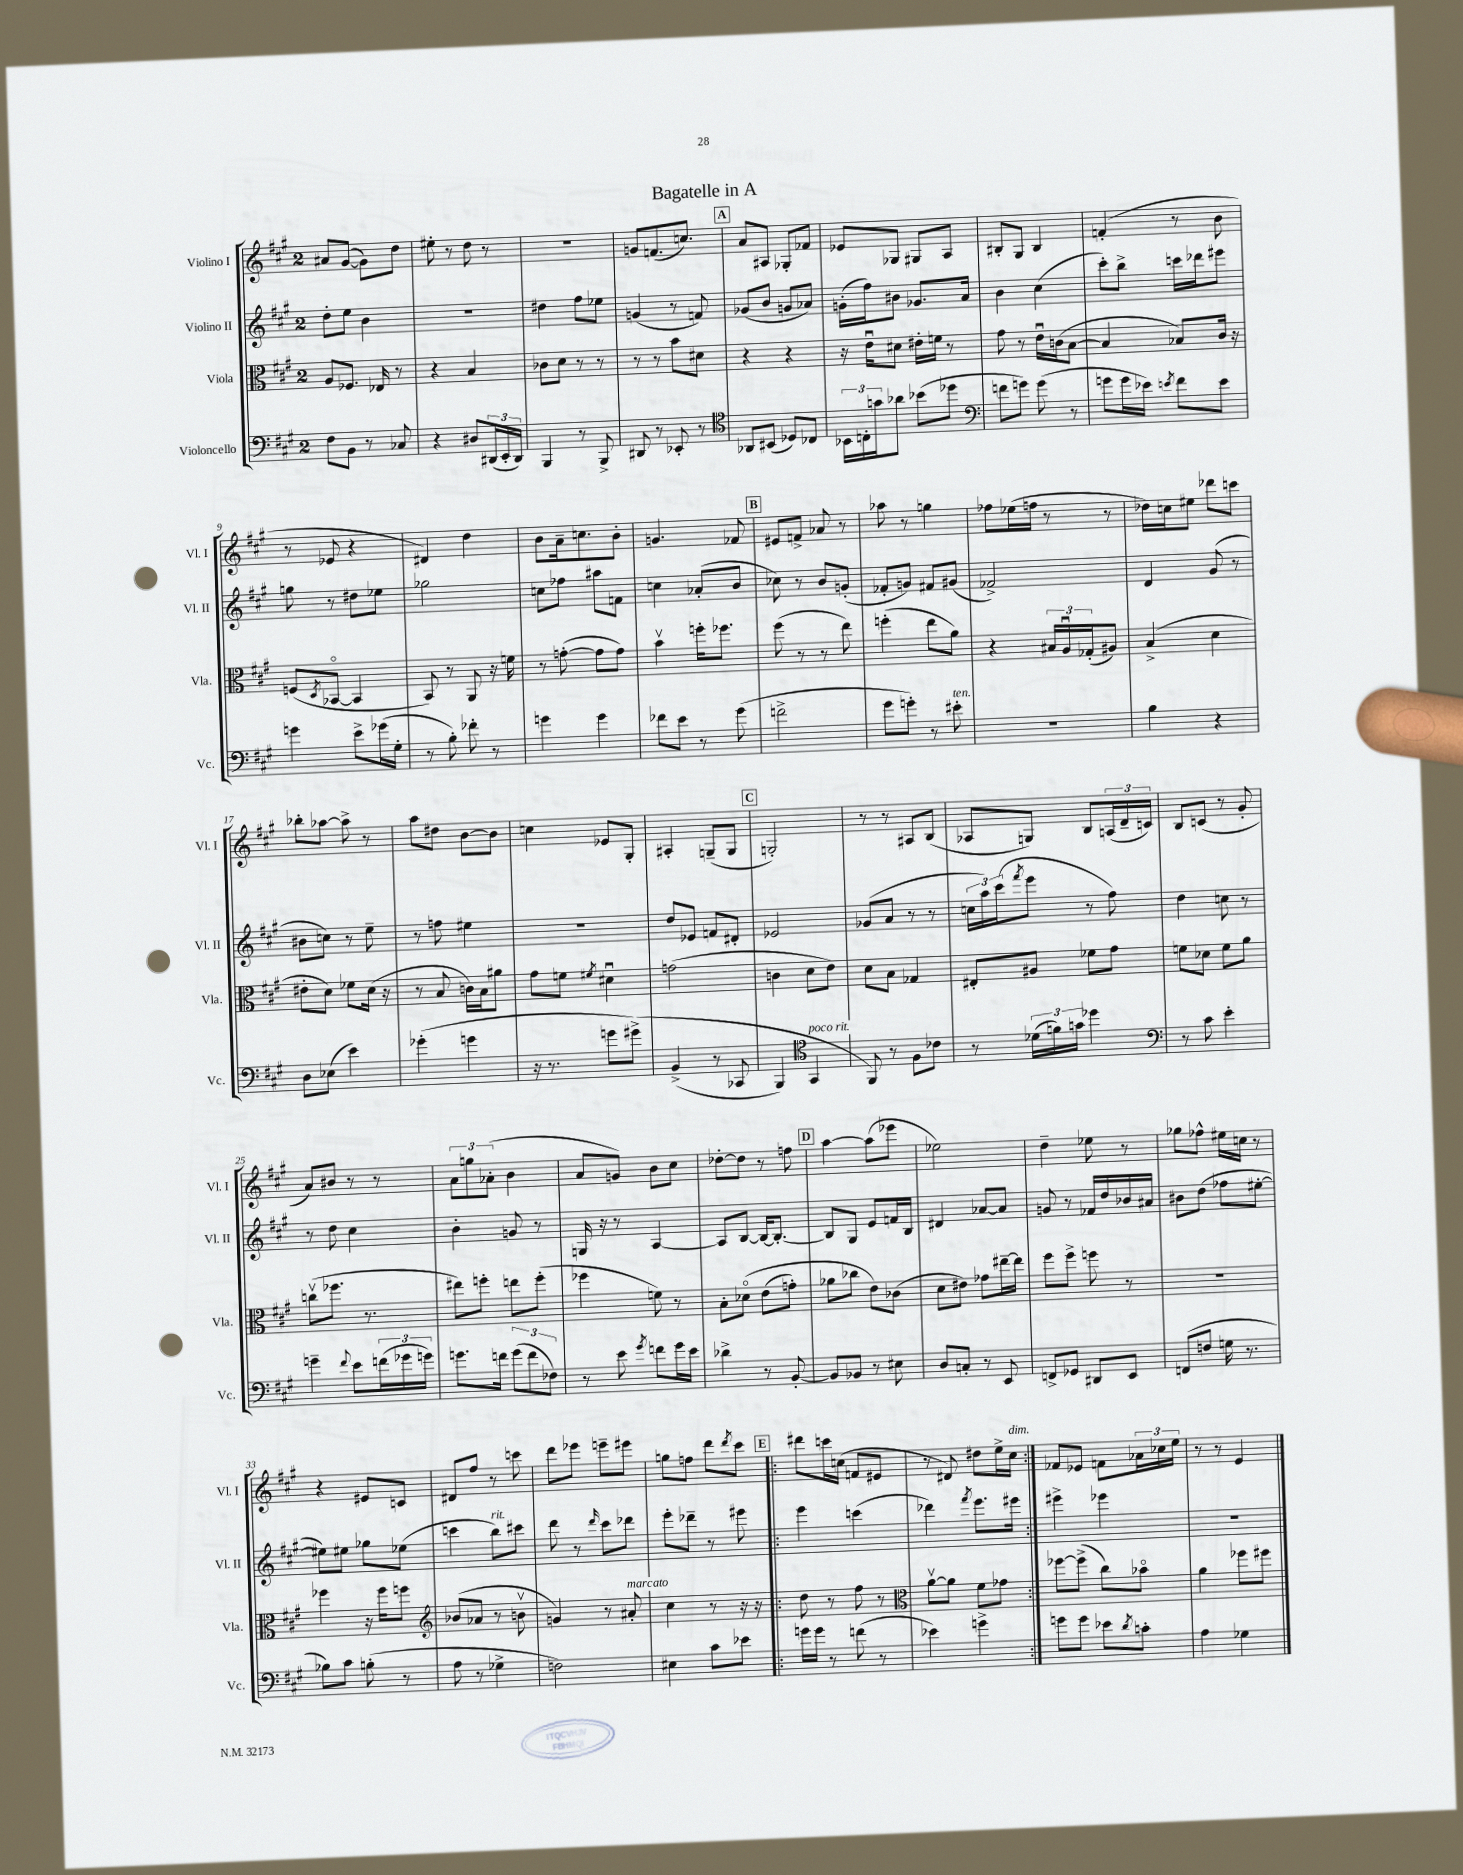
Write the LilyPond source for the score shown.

\header { title = "Bagatelle in A" }
<<
\new StaffGroup <<
\new Staff = "s0" \with { instrumentName = "Violino I" shortInstrumentName = "Vl. I" } {
    \clef treble \key a \major \once \override Staff.TimeSignature.style = #'single-digit \time 2/4
    ais'8 gis'8~( gis'8) d''8 |
    eis''8-. r8 d''8 r8 |
    R2 |
    g'8 f'8.( c''8.) |
    \mark \markup { \box "A" } a'8 ais8 ges8-. fes'8 |
    ees'8 ges8 gis8 a8 |
    bis8-. gis8 bis4 |
    f'4-.( r8 b'8 |
    r8 ees'8 r4 |
    dis'4) d''4 |
    b'8 a'16-- c''8. b'8-. |
    g'4. fes'8 |
    \mark \markup { \box "B" } eis'8 f'8-> aes'8 r8 |
    aes''8 r8 g''4 |
    fes''8 ees''16( f''16 r8 r8 |
    des''16) c''16 eis''8 des'''8 c'''8 |
    bes''8-. aes''8~ aes''8-> r8 |
    a''8 dis''8 b'8~ b'8 |
    c''4 ees'8 gis8-. |
    ais4-. g8--( g8 |
    \mark \markup { \box "C" } g2-.) |
    r8 r8 ais8 b8( |
    aes8 g8) b8 \tuplet 3/2 { a16( d'16-- c'16) } |
    b8 c'8( r8 gis'8-. |
    a'8) bis'8 r8 r8 |
    \tuplet 3/2 { a'8 g''8 aes'8-.( } b'4 |
    a'8 g'8) b'8 cis''8 |
    des''8~-. des''8 r8 f''8 |
    \mark \markup { \box "D" } a''4~ a''8( ees'''8 |
    ees''2) |
    d''4-- ees''8 r8 |
    ges''8 fes''8-^ eis''16 c''16 r8 |
    r4 eis'8 c'8 |
    dis'8 fis''8 r8 c'''8 |
    d'''8 ees'''8 e'''8-- eis'''8 |
    g''8 f''8 d'''8 \acciaccatura { d'''8 } cis'''8 |
    \repeat volta 2 { \mark \markup { \box "E" } dis'''8 c'''16 c''16( f'8 eis'8 |
    r8 dis'8) dis''8 e''16-> cis''16^\markup { \italic "dim." } | }
    fes'8 ees'8 f'8 \tuplet 3/2 { aes'16 ces''16 e''16 } |
    r8 r8 e'4 \bar "|." |
}
\new Staff = "s1" \with { instrumentName = "Violino II" shortInstrumentName = "Vl. II" } {
    \clef treble \key a \major \once \override Staff.TimeSignature.style = #'single-digit \time 2/4
    d''8-. e''8 b'4 |
    R2 |
    dis''4 fis''8 ees''8 |
    g'4( r8 f'8) |
    \mark \markup { \box "A" } ges'8( b'8 g'8 aes'8) |
    g'16-.( fis''16) bis'8 ges'8. a'16 |
    b'4 cis''4( |
    cis'''8-.) b''8-> c'''16 des'''16 eis'''8 |
    g''8 r8 dis''8 ees''8 |
    ges''2 |
    c''8 fes''8 ais''8 f'8 |
    c''4 aes'8-.( b'8 |
    \mark \markup { \box "B" } ces''8) r8 b'8 g'8-.( |
    fes'8-. g'8) fis'8 gis'8( |
    fes'2->) |
    d'4 gis'8( r8 |
    bis'8 c''8) r8 e''8-- |
    r8 f''8 eis''4 |
    R2 |
    d''8 ees'8 f'8 dis'8-. |
    \mark \markup { \box "C" } ees'2 |
    ges'8( a'8 r8 r8 |
    \tuplet 3/2 { c''16 a''16) cis'''16( } \acciaccatura { fis'''8 } e'''8 r8 fis''8) |
    d''4 c''8 r8 |
    r8 d''8 cis''4 |
    b'4-. g'8 r8 |
    g16 r16 r8 a4~ |
    a8 b8~ b16~ b8.~-. |
    \mark \markup { \box "D" } b8 gis8 e'8 f'16 b16 |
    dis'4 aes'8~ aes'8 |
    g'8 r8 fes'16 d''16 bes'16 ais'16 |
    bis'8 d''8( fes''8 eis''8~-. |
    eis''8) eis''8 ges''8 ees''8( |
    c'''4 b''8^\markup { \italic "rit." }) cis'''8 |
    d'''8 r8 \grace { d'''16 } cis'''8 des'''8 |
    e'''8-. des'''8-- r8 eis'''8 |
    \repeat volta 2 { \mark \markup { \box "E" } e'''4 c'''4( |
    des'''4) \acciaccatura { fis'''8 } e'''8. eis'''16 | }
    eis'''4-> ees'''4 |
    R2 \bar "|." |
}
\new Staff = "s2" \with { instrumentName = "Viola" shortInstrumentName = "Vla." } {
    \clef alto \key a \major \once \override Staff.TimeSignature.style = #'single-digit \time 2/4
    a8 fes8. ees16 r8 |
    r4 b4 |
    ces'8 d'8 r8 r8 |
    r8 r8 b'8 dis'8 |
    \mark \markup { \box "A" } r4 r4 |
    r16 e'16\downbow dis'8 eis'16-. f'16 r8 |
    gis'8 r8 e'16\downbow c'16( b8~ |
    b4 bes8) cis'16 r16 |
    f8( \acciaccatura { d8 } bes,8~\flageolet bes,4 |
    b,8) r8 a,8 r16 f'16 |
    r8 g'8~-.( g'8 g'8) |
    b'4\upbow f''16-. fes''8. |
    \mark \markup { \box "B" } fis''8( r8 r8 e''8) |
    f''4-.( e''8 a'8) |
    r4 \tuplet 3/2 { bis16 a16\downbow ges16-.( } ais8) |
    b4->( d'4 |
    eis'8-. d'8) fes'8 d'16( r16 |
    r8 b8 c'16) b16 ais'8 |
    gis'8 f'8 \acciaccatura { fis'8 } dis'4\downbow |
    g'2( |
    \mark \markup { \box "C" } c'4 d'8 e'8) |
    d'8 b8 ges4 |
    eis8-. ais8 fes'8 gis'8 |
    f'8 des'8 f'8 a'8 |
    c''8\upbow( fes''8. r8. |
    eis''8) f''8-. e''8 f''8-.( |
    fes''4 f'8) r8 |
    b8-. des'8\flageolet\( e'8( g'8-.) |
    \mark \markup { \box "D" } aes'8 ces''8 e'8\) ces'8( |
    d'8 eis'8) ges'8 eis''16~-- eis''16 |
    fis''8 fis''8-> f''8 r8 |
    r2 |
    fes''4 r16 fes''16 f''8 |
    \clef treble bes'8( aes'8 r8 b'8\upbow |
    g'4) r8 ais'8-.^\markup { \italic "marcato" } |
    cis''4 r8 r16 r16 |
    \repeat volta 2 { \mark \markup { \box "E" } d''8 r8 fis''8 r8 |
    \clef alto a'8~\upbow a'8 fis'8 ges'8 | }
    fes''8~ fes''8->( cis''8) bes'8\flageolet |
    a'4 fes''8 fis''8 \bar "|." |
}
\new Staff = "s3" \with { instrumentName = "Violoncello" shortInstrumentName = "Vc." } {
    \clef bass \key a \major \once \override Staff.TimeSignature.style = #'single-digit \time 2/4
    fis8 b,8 r8 ces8 |
    r4 dis8 \tuplet 3/2 { dis,16( e,16-. dis,16) } |
    b,,4 r8 b,,8-> |
    dis,8 r8 ees,8-. r8 |
    \mark \markup { \box "A" } \clef tenor aes,8 bis,8( des8) ces8 |
    \tuplet 3/2 { bes,16 c16-. g'16 } aes'8 bes'8( des''8 |
    \clef bass f'8 g'8) g'8( r8 |
    g'8 g'16 ees'16) \acciaccatura { e'8 } fis'8 e'8 |
    g'4 e'8-> ges'16( gis16-. |
    r8 b8-.) fes'8-. r8 |
    g'4 g'4 |
    fes'8 e'8 r8 gis'8( |
    \mark \markup { \box "B" } f'2-> |
    gis'8 g'8-.) r8 eis'8-.^\markup { \italic "ten." } |
    r2 |
    b4 r4 |
    d8 ees8( e'4) |
    ges'4-.( g'4 |
    r16 r8. g'8 gis'8->)\( |
    b,4->( r8 ces,8 |
    \mark \markup { \box "C" } b,,4) \clef tenor gis,4^\markup { \italic "poco rit." } |
    fis,8\) r8 fis8 ces'8 |
    r8 \tuplet 3/2 { des'16( f'16) g'16 } des''4 |
    \clef bass r8 cis'8 e'4-. |
    g'4-- \appoggiatura { fis'8 } e'8 \tuplet 3/2 { f'16( ges'16 g'16) } |
    g'8. f'16 \tuplet 3/2 { g'8( f'8 fes8) } |
    r8 e'8 \acciaccatura { gis'8 } f'8 gis'16 e'16 |
    des'4-> r8 b,8~-. |
    \mark \markup { \box "D" } b,8 bes,8 r8 eis8 |
    d8 c8-. r8 e,8 |
    f,8-> ges,8 dis,8 e,8 |
    f,8( f8 g16 r8. |
    bes8) cis'8 b8-.( r8 |
    a8 r8 ges4-> |
    f2) |
    eis4 cis'8 ees'8 |
    \repeat volta 2 { \mark \markup { \box "E" } g'16 g'16 r8 f'8( r8 |
    ees'4) g'4-> | }
    g'8 g'8 ees'8 \acciaccatura { d'8 } c'8-. |
    a4 ges4 \bar "|." |
}
>>
>>
